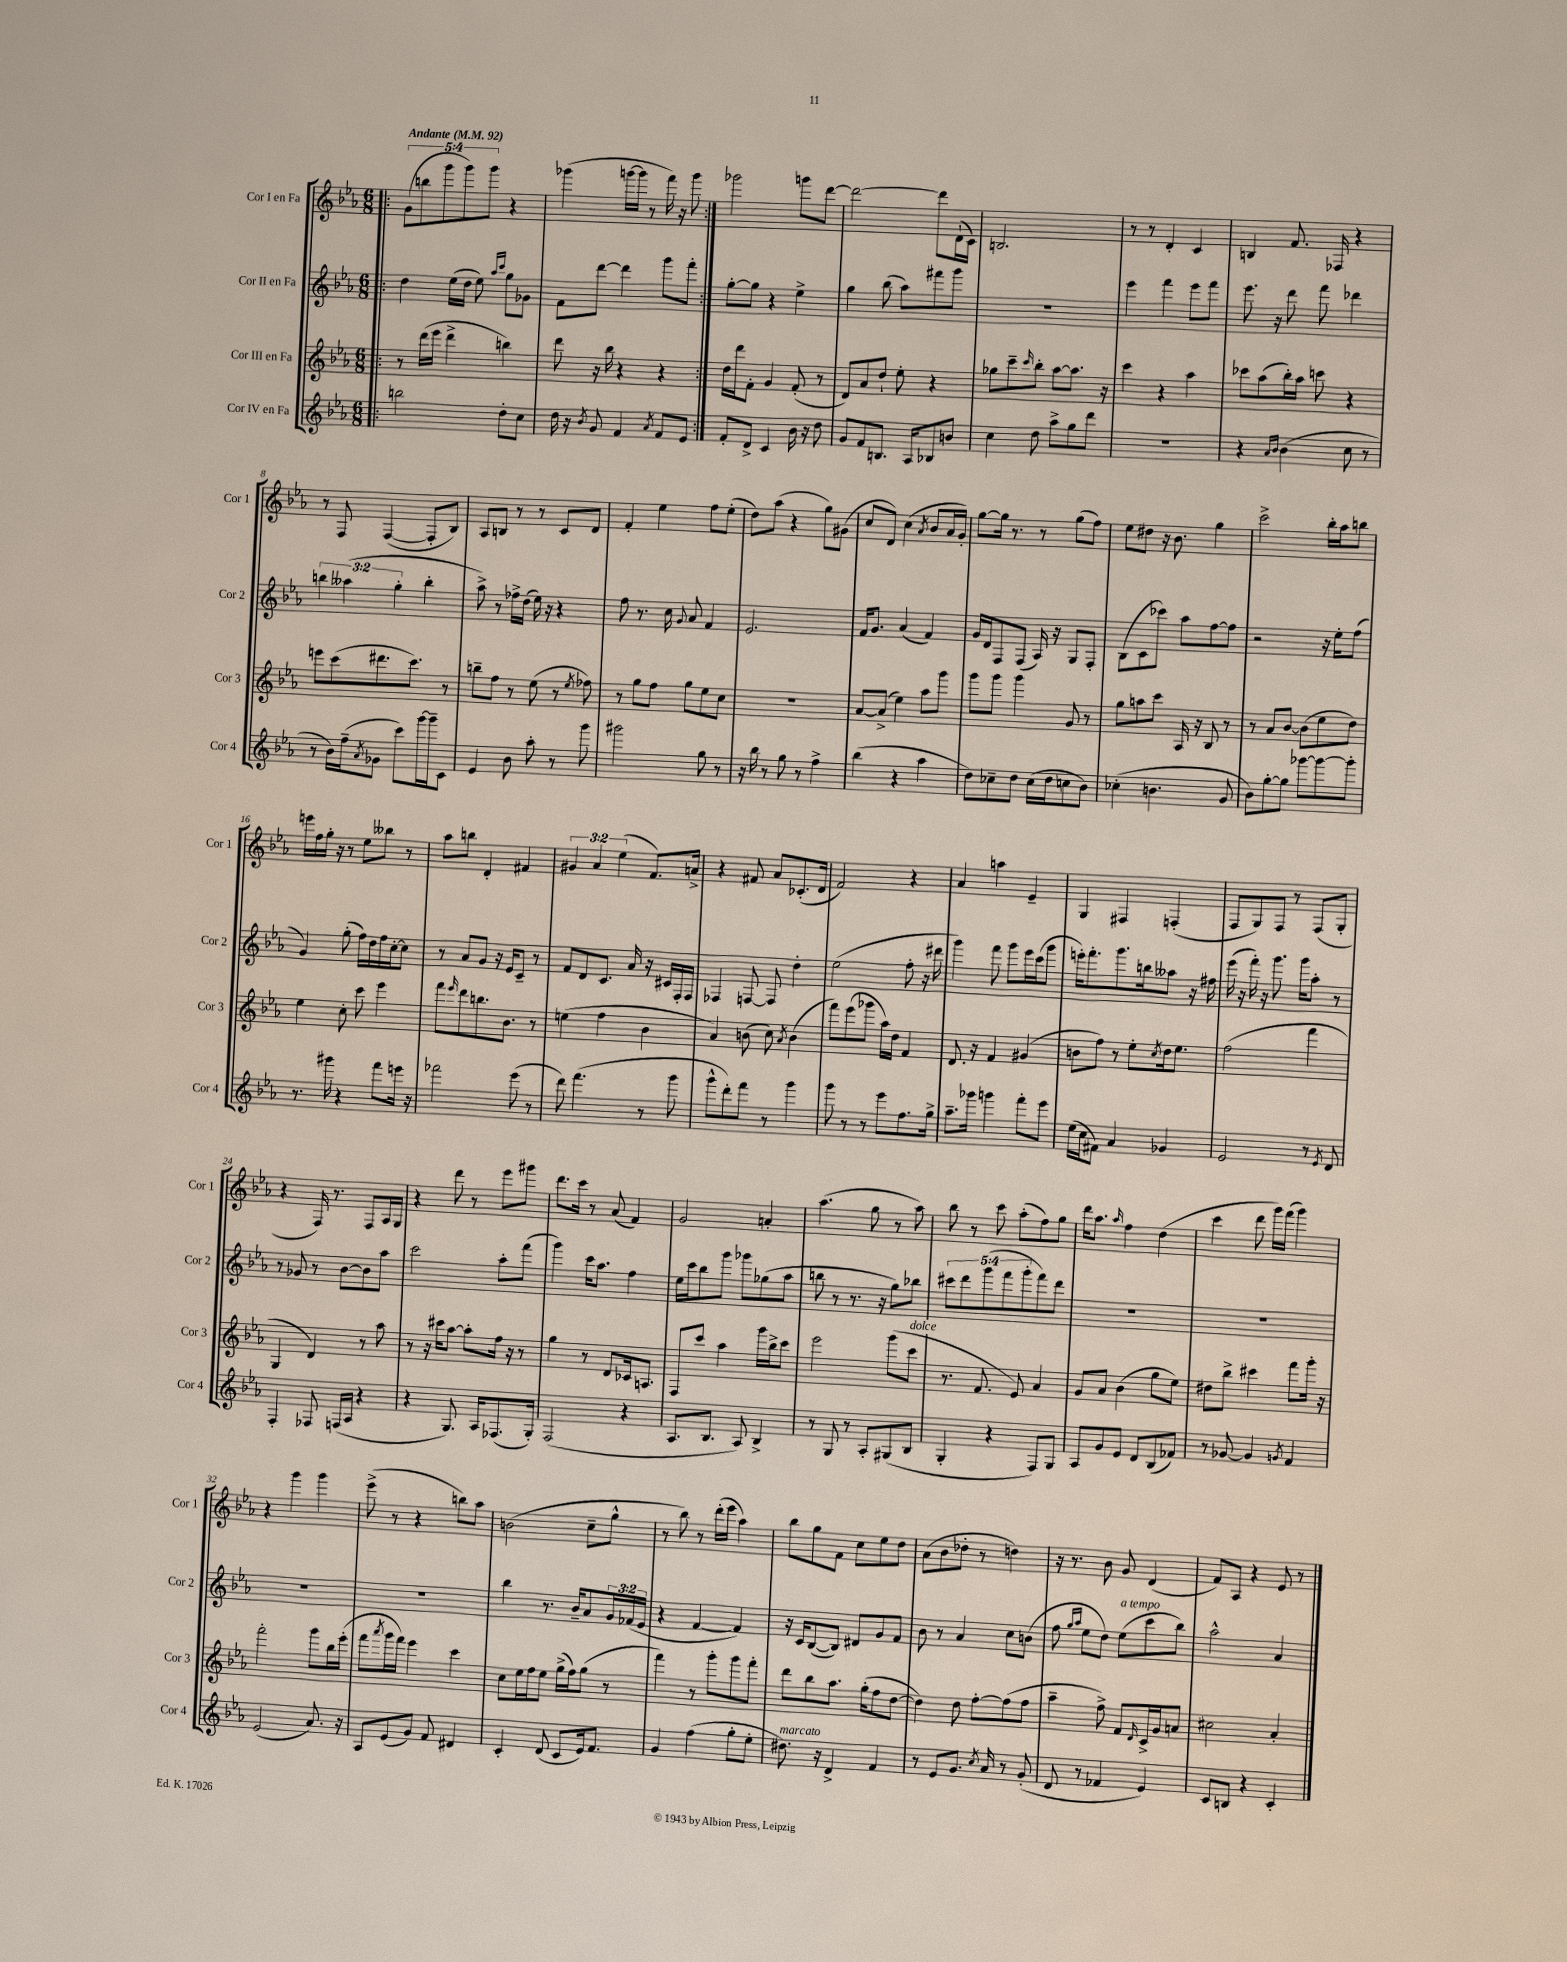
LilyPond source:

<<
\new StaffGroup <<
\new Staff = "s0" \with { instrumentName = "Cor I en Fa" shortInstrumentName = "Cor 1" } {
    \clef treble \key ees \major \numericTimeSignature \time 6/8 \override Staff.TupletNumber.text = #tuplet-number::calc-fraction-text \tempo "Andante" 4 = 92
    \repeat volta 2 { \bar ".|:" \tuplet 5/4 { g'8( b''8 g'''8 g'''8) g'''8 } r4 |
    ges'''4( g'''16~ g'''16 r8 f'''16) r16 g'''8 | }
    ges'''2 g'''8 d'''8~ |
    d'''2~ d'''8 d'16-!( c'16) |
    b2. |
    r8 r8 d'4-. c'4 |
    b4 f'8. fes16 r4 |
    r8 f8 f4~( f8-. bes8) |
    aes8 b8 r8 r8 c'8 d'8 |
    f'4-. ees''4 f''8 ees''8-.( |
    d''8) aes''8( r4 g''8) gis'8( |
    c''8 d'8) c''4( \acciaccatura { aes'8 } bes'8 aes'16 g'16-.) |
    g''8~ g''16 r8. r8 g''8( f''8) |
    ees''8 dis''8 r16 bes'8. g''4 |
    c'''2-> bes''16-. aes''16 b''8 |
    e'''16 f''16 g''16-. r16 r8 ees''8 beses''8 r8 |
    aes''8 b''8 d'4-. fis'4 |
    \tuplet 3/2 { gis'4 aes'4 ees''4( } f'8.) a'16-> |
    r4 fis'8 aes'8 ces'8.-.( d'16 |
    f'2) r4 |
    aes'4 a''4 ees'4-- |
    g4 fis4 f4-.( |
    f8 g8) f8 r8 f8( g8-. |
    r4 f16) r8. f8 aes16 g16 |
    r4 d'''8 r8 ees'''8 gis'''8 |
    d'''8. c'''16 r8 aes'8( f'4) |
    g'2 a'4-. |
    aes''4.( g''8 r8 aes''8) |
    bes''8 r8 c'''8 aes''8-.( f''8) g''8 |
    d'''16 aes''8. \grace { aes''16 } f''4 d''4( |
    c'''4 d'''8 g'''16) f'''16( g'''4) |
    r4 g'''4 g'''4 |
    ees'''8->( r8 r4 b''8) aes''8 |
    b'2( c''8-- g''8-^ |
    r8 bes''8) r8 d'''16-.( ees'''16 aes''4) |
    bes''8 g''8 f'8 c''8 ees''8 d''8 |
    aes'8( bes'8 des''8-. r8 d''4) |
    r16 r8. bes'8 g'8 d'4( |
    f'8) aes8 r4 ees'8 r8 \bar "|." |
}
\new Staff = "s1" \with { instrumentName = "Cor II en Fa" shortInstrumentName = "Cor 2" } {
    \clef treble \key ees \major \numericTimeSignature \time 6/8 \override Staff.TupletNumber.text = #tuplet-number::calc-fraction-text
    \repeat volta 2 { \bar ".|:" d''4 ees''16( d''16 ees''8) \grace { aes''16 c'''16 } g''8 ges'8 |
    f'8 d'''8~ d'''4 g'''8 f'''8-. | }
    g''8~-. g''8 r4 ees''4-> |
    g''4 bes''8( aes''8) fis'''8 g'''8 |
    R2. |
    ees'''4 f'''4 ees'''8 f'''8 |
    ees'''8. r16 d'''8 f'''8 des'''4 |
    \tuplet 3/2 { b''4 aeses''4( g''4-. } b''4-. |
    aes''8->) r8 fes''16-> d''16( ees''16) r16 r4 |
    f''8 r8. c''16 \appoggiatura { g'8 } aes'8 f'4 |
    ees'2. |
    f'16 g'8. aes'4( f'4) |
    g'16 d'16 f8 f8( aes16) r16 g8 f8-. |
    bes8( c'8 ces'''8) aes''8 f''8~ f''8 |
    r2 r16 ees''16-. f''8( |
    g'4) g''8-.( f''16) d''16 f''16 c''16~-. c''8 |
    r8 aes'8 g'8 r16 ees'16 c'8-- r8 |
    f'8 d'8 c'8. aes'16 r16 cis'16 f16-. f16 |
    fes4 f8~ f8 d''4-. |
    ees''2( f''8-. r16 dis'''16 |
    g'''4) f'''8 g'''8 ees'''16 c'''16( g'''8 |
    e'''16-.) f'''8.-. g'''8. b''16 aeses''8 r16 fis''16 |
    ees'''16( r16 f'''16-.) r16 g'''8. g'''16 aes''8-. r8 |
    r8 ges'8 r8 bes'8~ bes'8 aes''8 |
    c'''2 aes''8-. f'''8( |
    g'''4) c'''16 aes''8. f''4 |
    ees''16 c'''16 bes''8 g'''8 ges'''8 ges''8( aes''8 |
    b''8 r8 r8. r16 g''8) bes''8 |
    \tuplet 5/4 { cis'''8 d'''8 g'''8( f'''8 g'''8-. } f'''8) d'''8 |
    R2. |
    R2. |
    R2. |
    R2. |
    bes''4 r8. bes'16-- aes'8 \tuplet 3/2 { g'16 fes'16( ees'16 } |
    r4 f'4~ f'4) |
    r16 c'16 bes8~( bes8) dis'8 g'8 f'8 |
    bes'8 r8 aes'4 c''8 b'8( |
    f''8 \grace { g''16 aes''16 } ees''8 d''8) ees''8^\markup { \italic "a tempo" }( c'''8 bes''8) |
    aes''2-^ aes'4 \bar "|." |
}
\new Staff = "s2" \with { instrumentName = "Cor III en Fa" shortInstrumentName = "Cor 3" } {
    \clef treble \key ees \major \numericTimeSignature \time 6/8
    \repeat volta 2 { \bar ".|:" r8 d'''16( ees'''16 d'''4-> b''4) |
    d'''8 r16 bes''16 r4 r4 | }
    d''16 d'''16 f'8-. g'4 f'8-.( r8 |
    d'8) aes'8 d''8-! ees''8-. r4 |
    ges''8 c'''8-- \grace { c'''16 } bes''8-. aes''8~ aes''8. r16 |
    c'''4 r4 aes''4 |
    ces'''8 aes''8( bes''16-.) aes''16 c'''8 r4 |
    e'''8 c'''8( dis'''8. c'''8.) r8 |
    b''8-- f''8 r8 ees''8( r8 \acciaccatura { ees''8 } fes''8) |
    r8 g''8 f''8 g''8 ees''8 c''8 |
    R2. |
    aes'8~ aes'8->( ees''4) aes''8 g'''8 |
    g'''8 g'''8 g'''4 g'8 r8 |
    g''8 a''8 c'''8 aes16 r16 bes8 r8 |
    r8 aes'8 bes'8~ bes'8( ees''8 d''8) |
    ees''4 c''8-. c'''8 ees'''4 |
    f'''8 \grace { ees'''16 } d'''8 b''8. bes'8. r8 |
    e''4( f''4 bes'4 |
    aes'4) b'8( c''8) \acciaccatura { aes'8 } b'4( |
    f'''8) ees'''8( ges'''8 aes''16) d''16 f'4 |
    d'8. r16 f'4 gis'4( |
    b'8 f''8) r8 ees''8-. \acciaccatura { c''8 } d''16 ees''8. |
    f''2( f'''4 |
    g4 d'4) r8 aes''8 |
    r8 r16 cis'''16 aes''8~ aes''8-. f''16 r16 r8 |
    g''4 r8 d'8 ces'16 a8. |
    f8 c'''8 aes''4 g'''16 bes''16-> c'''8 |
    ees'''2 g'''8( c'''8^\markup { \italic "dolce" } |
    r8. f'8. ees'8) aes'4 |
    g'8 aes'8 bes'4( g''8 ees''8) |
    dis''8 bes''8-> cis'''4 f'''8 g'''16-. r16 |
    f'''2-. g'''8 bes''16 ees'''16-.( |
    f'''8 \acciaccatura { aes'''8 } g'''16 f'''16) ees'''4 c'''4 |
    c''8 ees''16 f''16 ees''8 g''16->( f''16) g''8( r8 |
    f'''4) r8 g'''8-. g'''8 f'''8-. |
    d'''8 bes''8 aes''8. g''16-.( f''8 d''8~ |
    d''4) d''8 f''8~-. f''8( f''8 |
    aes''4-- f''8->) f'8 \grace { d'16 } c'16-> g'16 a'8 |
    cis''2 aes'4-. \bar "|." |
}
\new Staff = "s3" \with { instrumentName = "Cor IV en Fa" shortInstrumentName = "Cor 4" } {
    \clef treble \key ees \major \numericTimeSignature \time 6/8
    \repeat volta 2 { \bar ".|:" b''2 d''8-. c''8 |
    d''16 r16 \acciaccatura { bes'8 } g'8 f'4 \acciaccatura { aes'8 } f'8 ees'8 | }
    f'8-. d'8-> c'4 bes'16 r16 d''8 |
    g'8 f'8 b8. aes16 bes8 b'8 |
    c''4 d''8 aes''8-> g''8 d'''8 |
    R2. |
    r4 \grace { aes'16 bes'16 } bes'4( c''8 r8 |
    r8 bes'16) f''16--( \acciaccatura { aes'8 } ges'8 c'''8) g'''16~ g'''16-- c'8 |
    ees'4 bes'8 aes''8-. r8 g'''8 |
    gis'''2 g''8 r8 |
    r16 bes''16 r8 g''8 r8 f''4-> |
    bes''4( r4 aes''4 |
    d''8) ces''8-- d''8 ces''16( d''16 c''8 bes'8) |
    ces''4-.( b'4. g'8 |
    bes'8) g''8~-. g''8 ges'''8~ ges'''8~ ges'''8-. |
    r8. gis'''16 r4 f'''8 e'''16 r16 |
    fes'''2 ees'''8( r8 |
    d'''8) f'''4.( r8 g'''8 |
    g'''8-^ d'''8-.) f'''8 r8 g'''4 |
    g'''8 r8 r8 ees'''8 f''8. g''16-> |
    aes''8.-- ges'''16 g'''4 f'''8-. ees'''8 |
    ees''16( c''16 fis'8) aes'4 ges'4 |
    ees'2 r8 \acciaccatura { ees'8 } d'8 |
    f4-. fes8 f16( aes16 r4 |
    r4 g8.) aes16 fes8.( g16-.) |
    f2( r4 |
    aes8. bes8. aes8) bes4-> |
    r8 g8 r8 aes8-. gis8( bes8 |
    g4-. r4 f8) g8 |
    aes8 g'8 ees'8 d'8 bes8( fes'8) |
    r8 ges'8~ ges'4 \acciaccatura { g'8 } f'4 |
    ees'2( aes'8.) r16 |
    aes8 ees'8( g'8) f'8 dis'4 |
    c'4-. d'8( c'8 ees'16) f'8. |
    g'4 f''4( g''8-. ees''8-. |
    dis''8.^\markup { \italic "marcato" }) r16 d'4-> f'4 |
    r8 ees'8 g'8. \acciaccatura { c''8 } aes'16 r8 g'8-.( |
    d'8 r8 fes'4 ees'4) |
    c'8 b8 r4 c'4-. \bar "|." |
}
>>
>>
